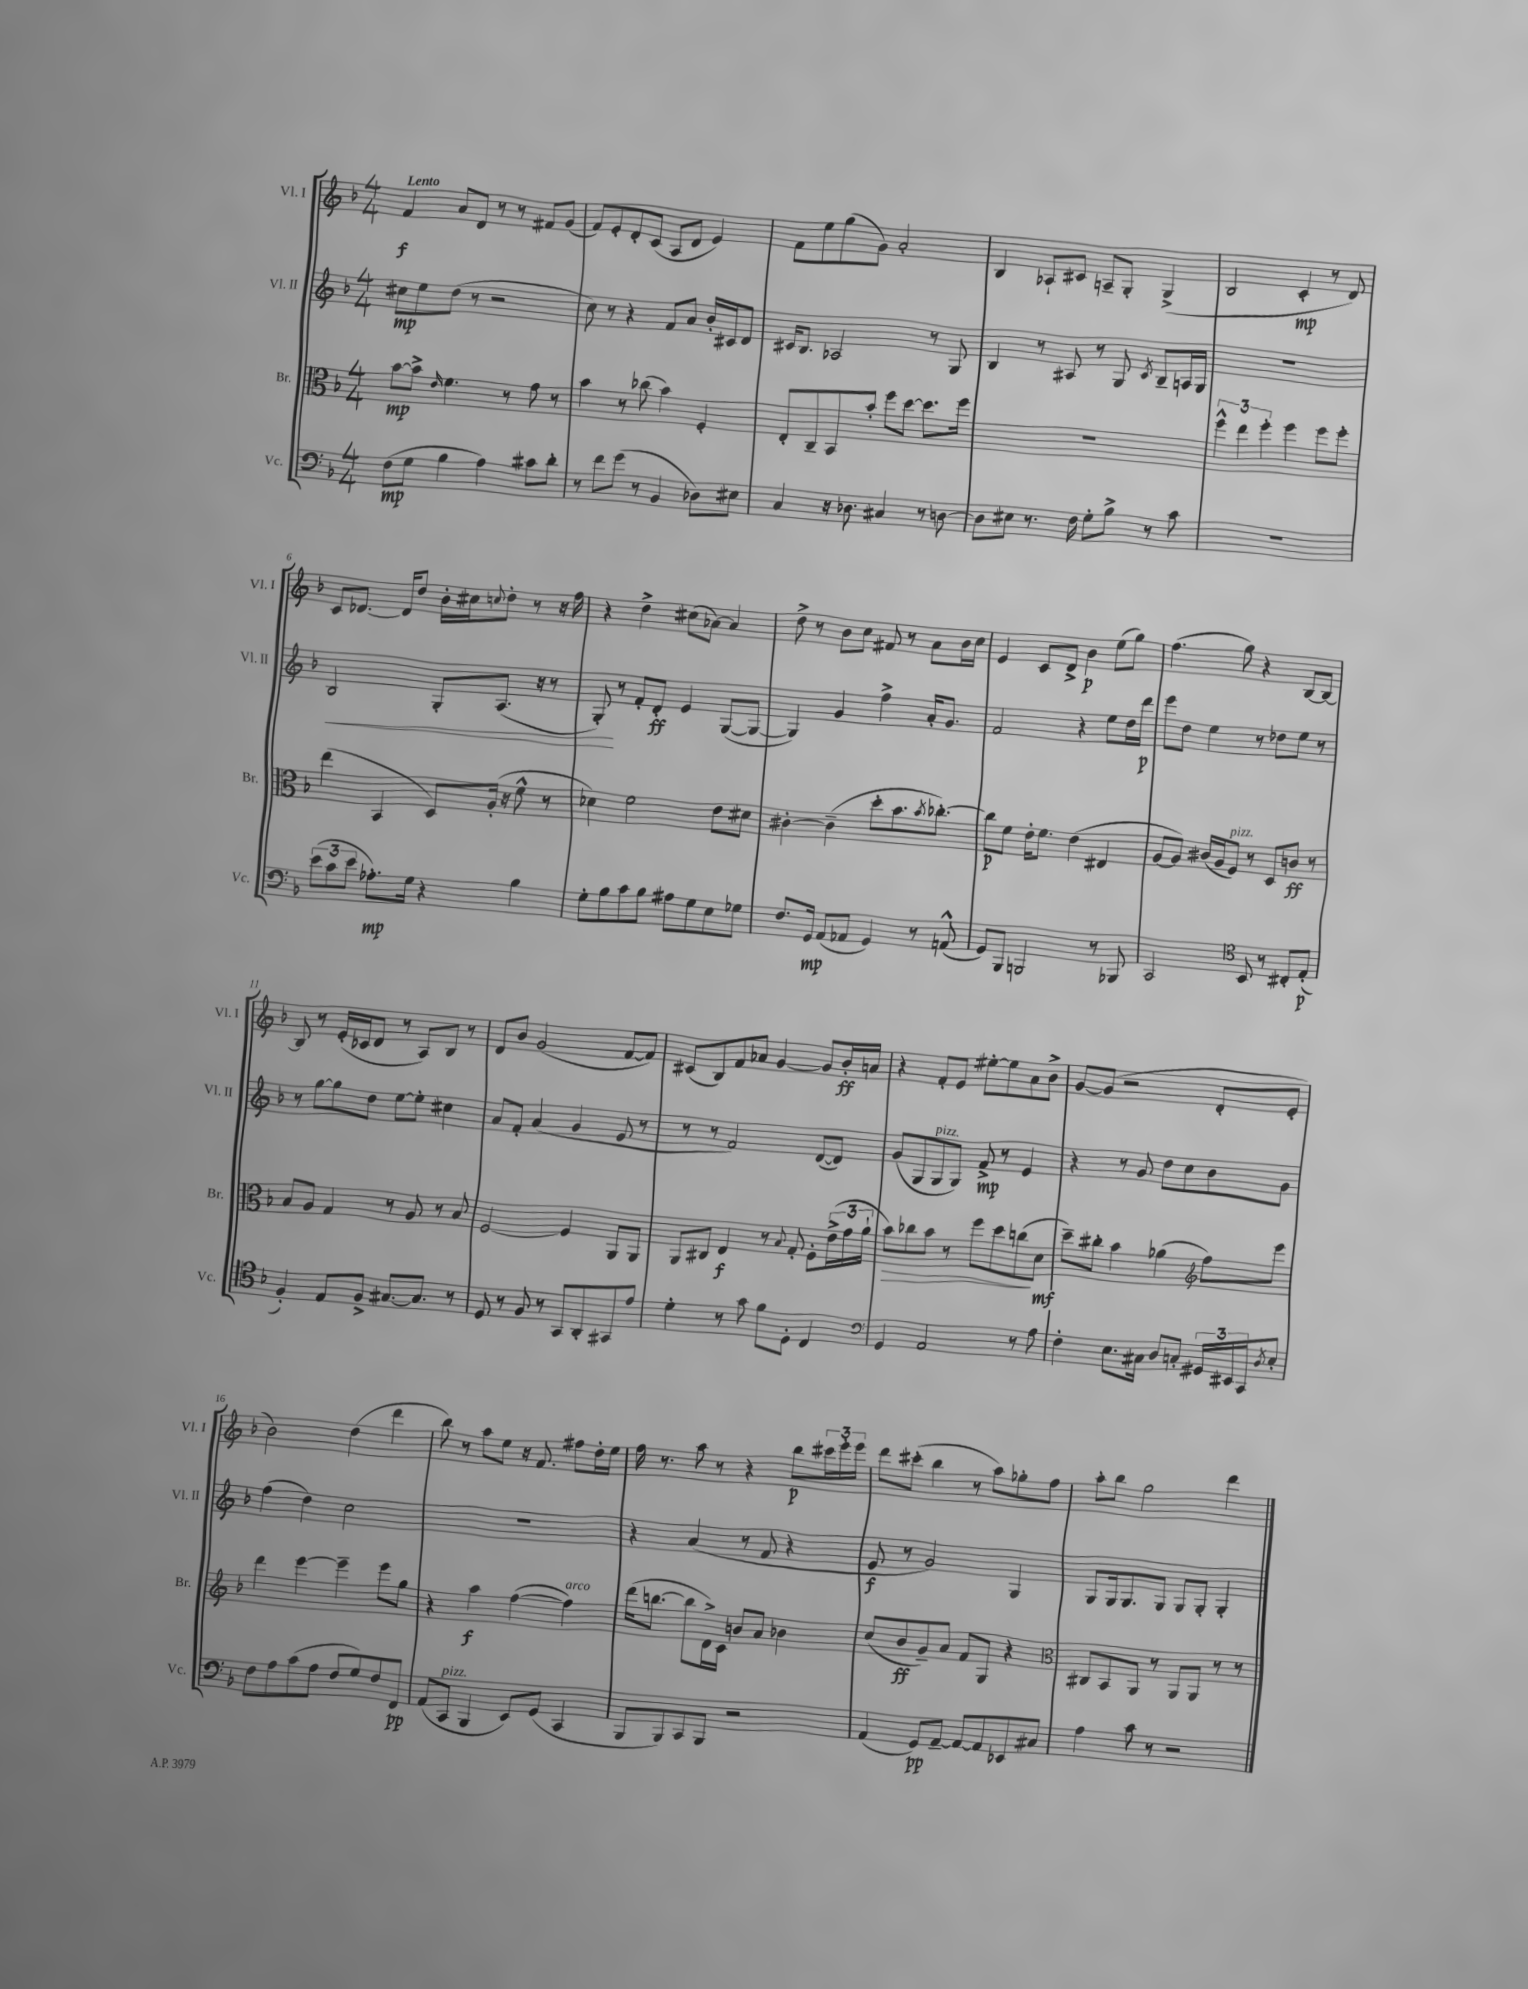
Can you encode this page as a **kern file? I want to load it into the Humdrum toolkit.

**kern	**kern	**kern	**kern
*staff4	*staff3	*staff2	*staff1
*clefF4	*clefC3	*clefG2	*clefG2
*k[b-]	*k[b-]	*k[b-]	*k[b-]
*M4/4	*M4/4	*M4/4	*M4/4
(8F	[8b-	8cc#	4f
8G	8b-^]	8ee	.
.	16qqe	.	.
4B-	4.f	(8dd	8a
.	.	8r	8d
4A)	.	2r	8r
.	8r	.	8r
8c#	8g	.	8f#
8d'	8r	.	(8g
=	=	=	=
8r	4b-	8cc)	8f)
8f	.	8r	8e'
(8g	8r	4r	8d'
8r	(8cc-	.	(8c
4BB-	4b-)	8f	8A
.	.	8a	8d
8D-)	4F'	16b-'	4e)
.	.	16c#	.
8E#	.	8d	.
=	=	=	=
4C	8E'	16c#	8f
.	.	8.B-	.
.	8C~	.	8ee
16r	8BB-	2A-	(8gg
8.D-	.	.	.
.	8b-'	.	8g)
4C#	8ff	.	2a'
.	[8dd	.	.
8r	8.dd]	8r	.
[8D	.	8G	.
.	16ff	.	.
=	=	=	=
8D]	1r	4B-	4B-
8E#	.	.	.
8.r	.	8r	8A-`
.	.	8A#	8c#
16F	.	.	.
8G'	.	8r	8A~
8B-^	.	8G	8G'
.	.	8qc	.
8r	.	8B-~	(4G^
8c	.	16A	.
.	.	16G	.
=	=	=	=
1r	6ff^^	1r	2B-
.	6ee	.	.
.	6ff'	.	.
.	4ff	.	4c'
.	8ff	.	8r
.	8ff'	.	8d)
=	=	=	=
(12e	(4ee	2B-	8c
12c	.	.	.
.	.	.	[8.d-
12e	.	.	.
8.A-')	4BB-	.	.
.	.	.	16d-]
.	.	.	8dd
16G	.	.	.
4r	8D)	8G'	16b-'
.	.	.	16cc#
.	.	.	8qqcc
.	(16A'	(8.A	8dd'
.	16r	.	.
4B-	8f^^	.	8r
.	.	16r	.
.	8r	8r	16r
.	.	.	16ff
=	=	=	=
8G'	4d-)	8G')	4r
8B-	.	8r	.
8c	2f	8f'	4dd^
8B-	.	8d'	.
8A#	.	4e	(8cc#
8G	.	.	[8a-)
8E	8e	([8G	4a-]
8G-	8d#	8G_	.
=	=	=	=
8.F	[4c#'	4G])	8dd^
.	.	.	8r
16GG	.	.	.
(8AA	(4c#~]	4g	8b-
8AA-	.	.	8cc
4GG)	8dd'	4ff^	8f#
.	8.b-	.	8r
8r	.	16a'	8a
.	8qb-	.	.
.	[8.cc-')	8.g	.
(8AA^^	.	.	16b-
.	.	.	16cc
=	=	=	=
8GG)	8cc-]	2f	4e
8BBB-	8f	.	.
2BBB	16e'	.	8c
.	8.f	.	.
.	.	.	8d^
.	(4e	4r	4b-
8r	4E#	8ee	(8ee
8BBB-	.	16dd	8gg)
.	.	16ddd	.
=	=	=	=
2CC	[8A	8eee	(4.ff
.	8A])	8dd	.
.	(16c#	4ee	.
.	16A	.	.
.	8F)	.	8gg)
*clefC4	*	*	*
8BB-	8r	8r	4r
8r	8D	8dd-	.
8C#'	8c	8ee	[8B-
(8E'	8r	8r	8B-_
=	=	=	=
4F')	8B-	8r	8B-]
.	8A	[8gg	8r
8E	4G	8gg]	(16e'
.	.	.	16c-
8F^	.	8dd	8d
[8.G#	8r	[8ee	8r
.	8A	8ee']	8A)
8.G#]	.	.	.
.	8r	4cc#	8B-
8r	8B-	.	8r
=	=	=	=
8D	[2F	8a	8d
8r	.	8f'	8b-
8F	.	(4a	(2g
8r	.	.	.
8GG	4F]	4g	.
8AA'	.	.	.
8GG#	8AA	8e	[8f
8e	8AA	8r	8f])
=	=	=	=
4d'	8AA	8r	(8c#
.	8C#	8r	8B-)
8r	4E	2f)	8f
8g	.	.	8a-
8f	8r	.	[4g
.	8qqB-	.	.
8D'	8G'	.	.
4C	8F'	([8d	8g]
.	(24e^	8d])	16b-'
.	24g	.	.
.	.	.	16a
.	24a`	.	.
=	=	=	=
*clefF4	*	*	*
4GG	8b-)	(8g	4r
.	8cc-	8G	.
2AA	8b-	8G	8f'
.	8r	8G)	8e
.	8ff	8f^	[8ee#'
.	8dd	8r	8ee#]
8r	(8cc	4e	8a
8A	8d	.	8b-^
=	=	=	=
4F'	8dd~)	4r	[8g
.	8cc#'	.	(8g]
8.E	4b-	8r	2r
.	.	8g	.
16C#	.	.	.
8D	(4a-	8dd	.
8C'	.	8cc	.
*	*clefG2	*	*
24GG#	8ff)	8b-	8d'
24EE#	.	.	.
24CC	.	.	.
8qD	.	.	.
8E'	8eee	8g	8e'
=	=	=	=
8F	4ddd	(4ff	2b-)
8A	.	.	.
(8c	[4eee	4dd)	.
8A	.	.	.
8F	4eee~]	2cc	(4dd
8G)	.	.	.
8F	8eee	.	4ddd
8FF	8gg	.	.
=	=	=	=
(8AA	4r	1r	8bb-)
8CC	.	.	8r
4BBB-	4aa	.	8aa
.	.	.	8ee
8EE)	([4ff	.	16r
.	.	.	8.f
(8GG	.	.	.
4CC	4ff])	.	8ff#
.	.	.	16dd'
.	.	.	16ee
=	=	=	=
8BBB-	(16ddd	4r	16ff
.	[8.bb	.	8.r
8BBB-)	.	.	.
8CC	8bb]	(4a	8aa
8BBB-	16d^)	.	8r
.	16c	.	.
2r	8b	8r	4r
.	8a	8f	.
.	4b-	4r	8bb-
.	.	.	24ccc#
.	.	.	24eee'
.	.	.	24eee
=	=	=	=
(4AA	(8cc	8e	8ddd
.	8b-	8r	(8ccc#'
8GG)	8g~)	2g)	4bb-
[8AA~	8a	.	.
8AA_	8f	.	8r
8AA]	8G	.	8aa)
8EE-	4r	4G	8gg-'
8C#	.	.	8ff
=	=	=	=
*	*clefC3	*	*
4A	8C#	8G	8aa'
.	8BB-	16G	8bb-
.	.	8.G	.
8c	8AA	.	2gg
8r	8r	8G	.
2r	8AA	8G	.
.	8AA	8G'	.
.	8r	4G'	4ddd
.	8r	.	.
==	==	==	==
*-	*-	*-	*-
